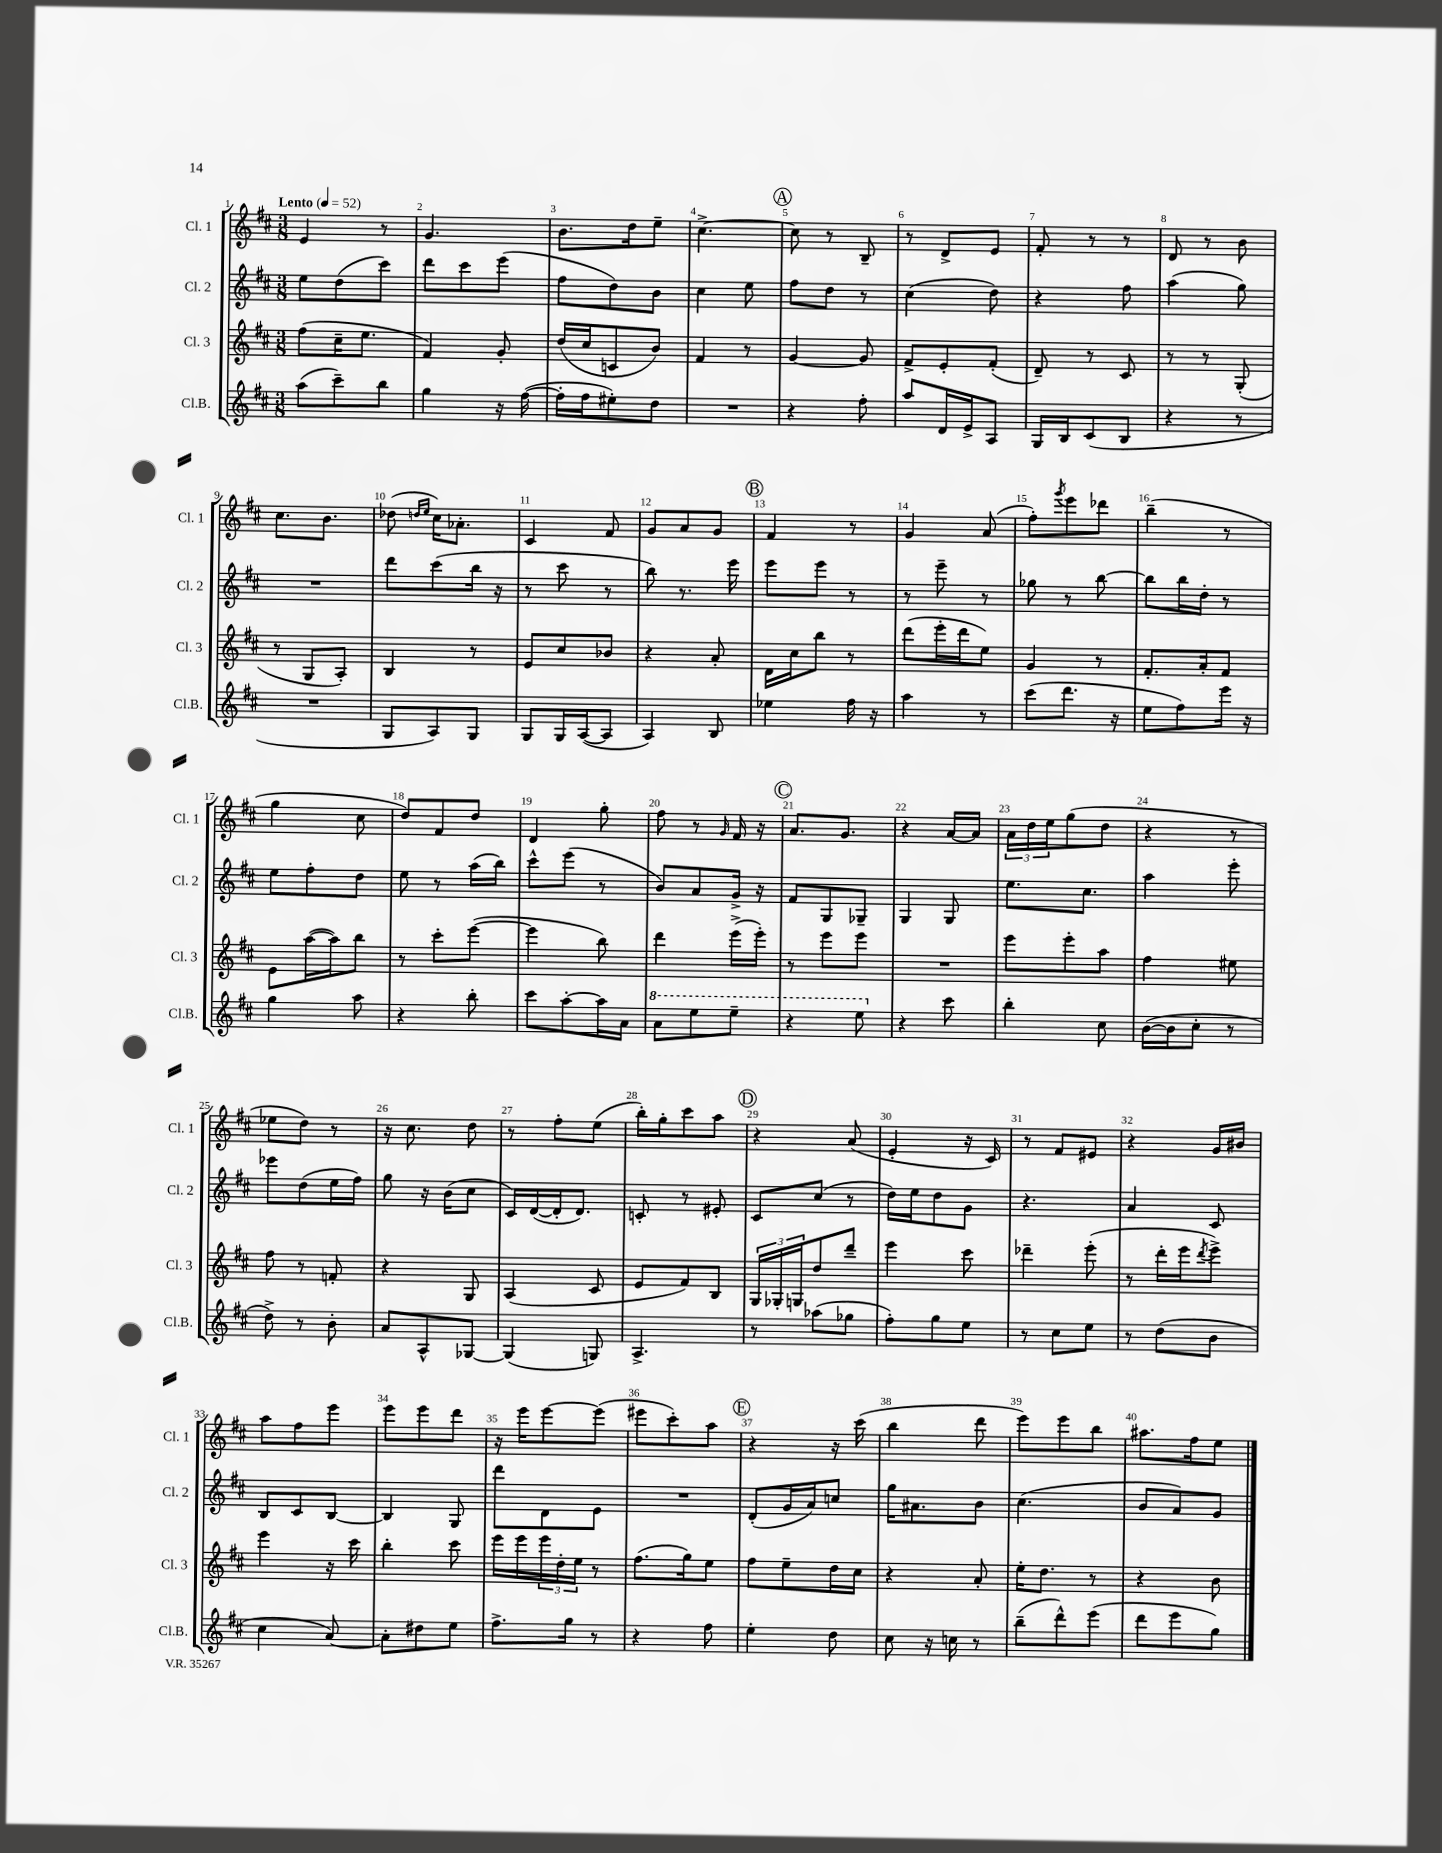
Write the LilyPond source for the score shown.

<<
\new StaffGroup <<
\new Staff = "s0" \with { instrumentName = "Cl. 1" shortInstrumentName = "Cl. 1" } {
    \clef treble \key d \major \numericTimeSignature \time 3/8 \tempo "Lento" 4 = 52
    e'4 r8 |
    g'4. |
    b'8. d''16 e''8-- |
    cis''4.~-> |
    \mark \markup { \circle "A" } cis''8 r8 b8-- |
    r8 d'8-> e'8 |
    fis'8-. r8 r8 |
    d'8 r8 b'8 |
    cis''8. b'8. |
    des''8( \grace { d''16 e''16 } cis''16) aes'8.-. |
    cis'4 fis'8 |
    g'8 a'8 g'8 |
    \mark \markup { \circle "B" } fis'4 r8 |
    g'4 a'8( |
    fis''8-.) \acciaccatura { g'''8 } e'''8 des'''8 |
    b''4--( r8 |
    g''4 cis''8 |
    d''8) fis'8 d''8 |
    d'4 g''8-. |
    fis''8 r8 \grace { g'16 } fis'16 r16 |
    \mark \markup { \circle "C" } a'8. g'8. |
    r4 a'16~ a'16 |
    \tuplet 3/2 { a'16 d''16 e''16 } g''8( d''8 |
    r4 r8 |
    ees''8 d''8) r8 |
    r16 cis''8. d''8 |
    r8 fis''8-. e''8( |
    b''16-.) g''16-. cis'''8 a''8 |
    \mark \markup { \circle "D" } r4 a'8( |
    e'4-. r16 cis'16) |
    r8 fis'8 eis'8 |
    r4 g'16 bis'16 |
    a''8 fis''8 e'''8 |
    e'''8 e'''8 d'''8 |
    r16 e'''16 e'''8~ e'''8( |
    eis'''8 cis'''8-.) a''8 |
    \mark \markup { \circle "E" } r4 r16 cis'''16( |
    b''4 d'''8 |
    e'''8) e'''8 b''8 |
    ais''8. fis''16 e''8 \bar "|." |
}
\new Staff = "s1" \with { instrumentName = "Cl. 2" shortInstrumentName = "Cl. 2" } {
    \clef treble \key d \major \numericTimeSignature \time 3/8
    e''8 d''8( cis'''8) |
    d'''8 cis'''8 e'''8( |
    fis''8 d''8) b'8 |
    cis''4 e''8 |
    \mark \markup { \circle "A" } fis''8 d''8 r8 |
    cis''4( d''8) |
    r4 fis''8 |
    a''4( g''8) |
    R4. |
    d'''8 cis'''8( b''16 r16 |
    r8 cis'''8 r8 |
    b''8) r8. e'''16 |
    \mark \markup { \circle "B" } e'''8 e'''8 r8 |
    r8 e'''8-- r8 |
    ges''8 r8 b''8~ |
    b''8 b''16 d''16-. r8 |
    e''8 fis''8-. d''8 |
    e''8 r8 a''16( b''16) |
    cis'''8-^ e'''8( r8 |
    b'8) a'8 g'16-> r16 |
    \mark \markup { \circle "C" } fis'8 g8 ges8-- |
    g4 g8 |
    e''8. cis''8. |
    a''4 e'''8-. |
    ees'''8 d''8( e''16 fis''16) |
    g''8 r16 b'16( cis''8 |
    cis'16) d'16~( d'16-. d'8.) |
    c'8-. r8 eis'8-. |
    \mark \markup { \circle "D" } cis'8 cis''8( r8 |
    d''16) e''16 d''8 g'8 |
    r4. |
    a'4 cis'8 |
    b8 cis'8 b8~ |
    b4 g8 |
    d'''8 d'8 e'8 |
    R4. |
    \mark \markup { \circle "E" } d'8-.( g'16 a'16) c''8 |
    g''16 ais'8. b'8 |
    cis''4.( |
    b'8 a'8) g'8 \bar "|." |
}
\new Staff = "s2" \with { instrumentName = "Cl. 3" shortInstrumentName = "Cl. 3" } {
    \clef treble \key d \major \numericTimeSignature \time 3/8
    fis''8( cis''16-- e''8. |
    fis'4) g'8-. |
    d''16( cis''16 c'8 b'8) |
    fis'4 r8 |
    \mark \markup { \circle "A" } g'4~ g'8 |
    fis'8-> e'8-. fis'8-.( |
    d'8--) r8 cis'8 |
    r8 r8 g8-.( |
    r8 g8 a8-.) |
    b4 r8 |
    e'8 cis''8 bes'8 |
    r4 a'8-. |
    \mark \markup { \circle "B" } d'16 cis''16 b''8 r8 |
    d'''8( e'''16-. d'''16 e''8) |
    g'4 r8 |
    fis'8.-. a'16-. fis'8 |
    e'8 a''16~( a''16) b''8 |
    r8 cis'''8-. e'''8~( |
    e'''4 b''8) |
    d'''4 e'''16->( e'''16-.) |
    \mark \markup { \circle "C" } r8 e'''8 e'''8 |
    R4. |
    e'''8 e'''8-. a''8 |
    fis''4 eis''8 |
    fis''8 r8 f'8-. |
    r4 g8 |
    a4( cis'8 |
    e'8 fis'8) b8 |
    \mark \markup { \circle "D" } \tuplet 3/2 { g16 ges16-. g16 } d''8 d'''8-- |
    e'''4 cis'''8 |
    des'''4-- e'''8-.( |
    r8 d'''16-. e'''16 \acciaccatura { d'''8 } e'''8->) |
    e'''4 r16 cis'''16 |
    b''4-. cis'''8 |
    e'''16 e'''16 \tuplet 3/2 { e'''16 d''16-. e''16 } r8 |
    fis''8.( g''16) e''8 |
    \mark \markup { \circle "E" } fis''8 e''8-- d''16 cis''16 |
    r4 a'8-. |
    e''16-. d''8. r8 |
    r4 b'8 \bar "|." |
}
\new Staff = "s3" \with { instrumentName = "Cl.B." shortInstrumentName = "Cl.B." } {
    \clef treble \key d \major \numericTimeSignature \time 3/8
    a''8( cis'''8--) b''8 |
    g''4 r16 fis''16~( |
    fis''16-. fis''16 eis''8-.) d''8 |
    R4. |
    \mark \markup { \circle "A" } r4 fis''8-. |
    a''8 d'16 e'16-> a8 |
    g16 b16 cis'8( b8 |
    r4 r8 |
    R4. |
    g8 a8) g8 |
    g8 g16 a16~( a8 |
    a4) b8 |
    \mark \markup { \circle "B" } ees''4 fis''16 r16 |
    a''4 r8 |
    cis'''8( d'''8. r16 |
    e''8 fis''8) e'''16 r16 |
    g''4 a''8 |
    r4 b''8-. |
    cis'''8 a''8~-. a''16 a'16 |
    \ottava #1 a''8 e'''8 e'''8-- |
    \mark \markup { \circle "C" } r4 e'''8 \ottava #0 |
    r4 cis'''8 |
    b''4-. cis''8 |
    b'16~( b'16 cis''8-. r8 |
    d''8->) r8 b'8-. |
    a'8 a8-^ ges8~ |
    ges4( g8) |
    a4.-> |
    \mark \markup { \circle "D" } r8 aes''8( ges''8 |
    fis''8-.) g''8 e''8 |
    r8 cis''8 e''8 |
    r8 d''8( b'8 |
    cis''4 a'8~) |
    a'8-. dis''8 e''8 |
    fis''8.-> g''16 r8 |
    r4 fis''8 |
    \mark \markup { \circle "E" } e''4-. d''8 |
    cis''8 r16 c''16 r8 |
    b''8--( d'''8-^) e'''8( |
    d'''8 e'''8 g''8) \bar "|." |
}
>>
>>
\layout { \context { \Score \override BarNumber.break-visibility = ##(#f #t #t) barNumberVisibility = #all-bar-numbers-visible } }
